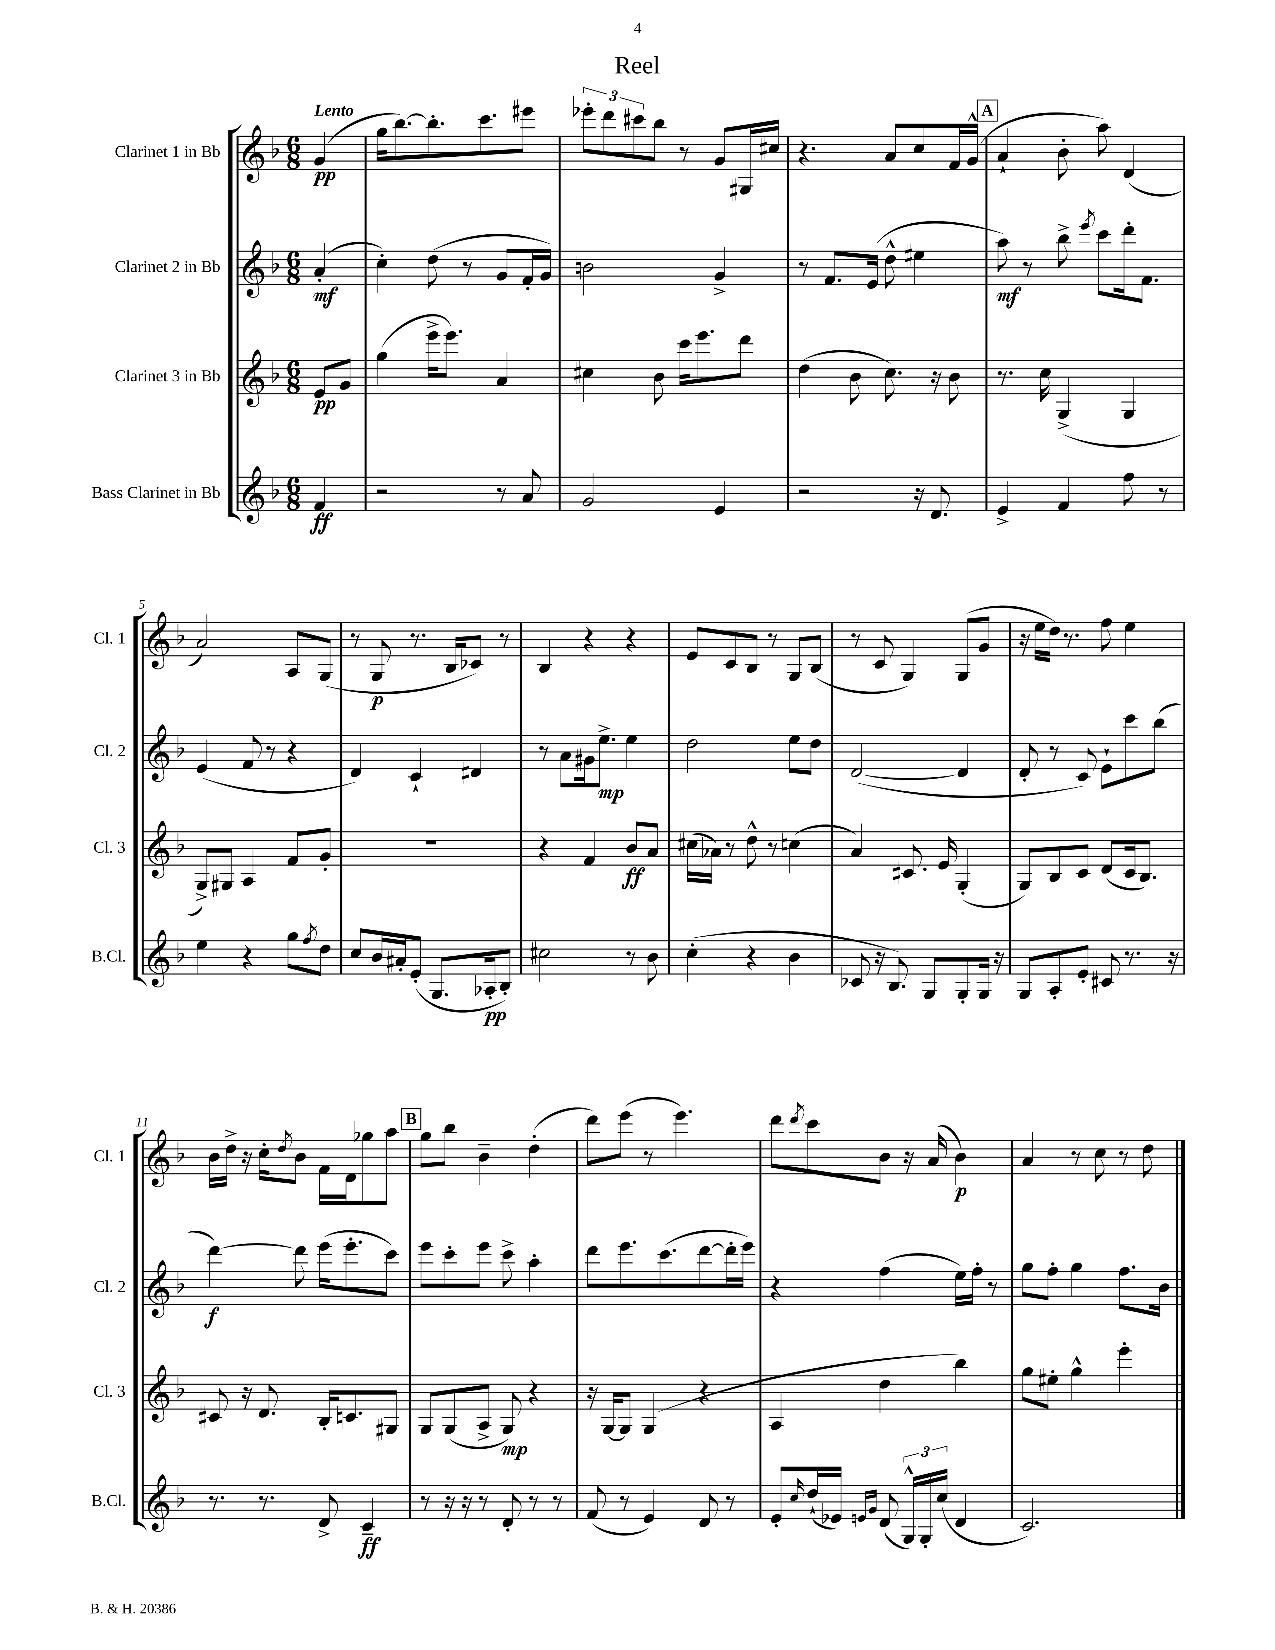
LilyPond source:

\header { title = "Reel" }
<<
\new StaffGroup <<
\new Staff = "s0" \with { instrumentName = "Clarinet 1 in Bb" shortInstrumentName = "Cl. 1" } {
    \clef treble \key f \major \numericTimeSignature \time 6/8 \partial 4 \tempo "Lento"
    g'4\pp( |
    g''16 bes''8.~) bes''8.-. c'''8. eis'''8 |
    \tuplet 3/2 { ees'''8-. d'''8 cis'''8 } bes''8 r8 g'8 gis16 cis''16 |
    r4. a'8 c''8 f'16 g'16-^( |
    \mark \markup { \box "A" } a'4-! bes'8-. a''8) d'4( |
    a'2) a8 g8( |
    r8 g8\p r8. bes16 ces'8) r8 |
    bes4 r4 r4 |
    e'8 c'8 bes8 r8 g8 bes8( |
    r8 c'8 g4) g8( g'8 |
    r16 e''16 d''16) r8. f''8 e''4 |
    bes'16 d''16-> r16 c''16-. \acciaccatura { d''8 } bes'8 f'16 d'16 ges''8 a''8 |
    \mark \markup { \box "B" } g''8 bes''8 bes'4-- d''4-.( |
    d'''8) e'''8( r8 e'''4.) |
    d'''8 \acciaccatura { d'''8 } c'''8 bes'8 r16 a'16( bes'4\p) |
    a'4 r8 c''8 r8 d''8 \bar "|." |
}
\new Staff = "s1" \with { instrumentName = "Clarinet 2 in Bb" shortInstrumentName = "Cl. 2" } {
    \clef treble \key f \major \numericTimeSignature \time 6/8 \partial 4
    a'4-.\mf( |
    c''4-.) d''8( r8 g'8 f'16-. g'16) |
    b'2 g'4-> |
    r8 f'8. e'16( d''8-^ eis''4 |
    \mark \markup { \box "A" } a''8\mf) r8 bes''8-> \acciaccatura { e'''8 } c'''8 d'''16-. f'8. |
    e'4( f'8 r8 r4 |
    d'4) c'4-! dis'4 |
    r8 a'8 gis'16 e''8.->\mp e''4 |
    d''2 e''8 d''8 |
    d'2~( d'4 |
    d'8-. r8 c'8) e'8-! c'''8 bes''8( |
    d'''4~\f) d'''8 e'''16( e'''8.-. c'''8) |
    \mark \markup { \box "B" } e'''8 c'''8-. e'''8 c'''8-> a''4-. |
    d'''8 e'''8. c'''8.( d'''8~ d'''16-. e'''16) |
    r4 f''4( e''16) f''16-. r8 |
    g''8 f''8-. g''4 f''8. bes'16 \bar "|." |
}
\new Staff = "s2" \with { instrumentName = "Clarinet 3 in Bb" shortInstrumentName = "Cl. 3" } {
    \clef treble \key f \major \numericTimeSignature \time 6/8 \partial 4
    e'8\pp g'8 |
    g''4( e'''16-> e'''8.) a'4 |
    cis''4 bes'8 c'''16 e'''8. d'''8 |
    d''4( bes'8 c''8.) r16 bes'8 |
    \mark \markup { \box "A" } r8. c''16 g4->( g4 |
    g8->) gis8 a4 f'8 g'8-. |
    R2. |
    r4 f'4 bes'8\ff a'8 |
    cis''16( aes'16) r8 d''8-^ r8 c''4( |
    a'4) cis'8. e'16 g4-.( |
    g8) bes8 c'8 d'8( c'16 bes8.) |
    cis'8 r16 d'8. bes16-. c'8. gis8 |
    \mark \markup { \box "B" } g8 g8( a8-> g8\mp) r4 |
    r16 g16~ g8 g4( r4 |
    a4 d''4 bes''4) |
    g''8 eis''8-. g''4-^ e'''4-. \bar "|." |
}
\new Staff = "s3" \with { instrumentName = "Bass Clarinet in Bb" shortInstrumentName = "B.Cl." } {
    \clef treble \key f \major \numericTimeSignature \time 6/8 \partial 4
    f'4\ff |
    r2 r8 a'8 |
    g'2 e'4 |
    r2 r16 d'8. |
    \mark \markup { \box "A" } e'4-> f'4 f''8 r8 |
    e''4 r4 g''8 \acciaccatura { f''8 } d''8 |
    c''8 bes'16 ais'16-. e'8-.( g8. aes16-.\pp bes8-.) |
    cis''2 r8 bes'8 |
    c''4-.( r4 bes'4 |
    ces'8 r16 bes8.) g8 g8-. g16 r16 |
    g8 a8-. e'8-. cis'8 r8. r16 |
    r8. r8. d'8-> c'4--\ff |
    \mark \markup { \box "B" } r8 r16 r16 r8 d'8-. r8 r8 |
    f'8( r8 e'4) d'8 r8 |
    e'8-. \grace { c''16 } d''16-!( ees'16) \grace { e'16 g'16 } d'8( \tuplet 3/2 { g16-^) g16-. c''16( } d'4 |
    c'2.) \bar "|." |
}
>>
>>
